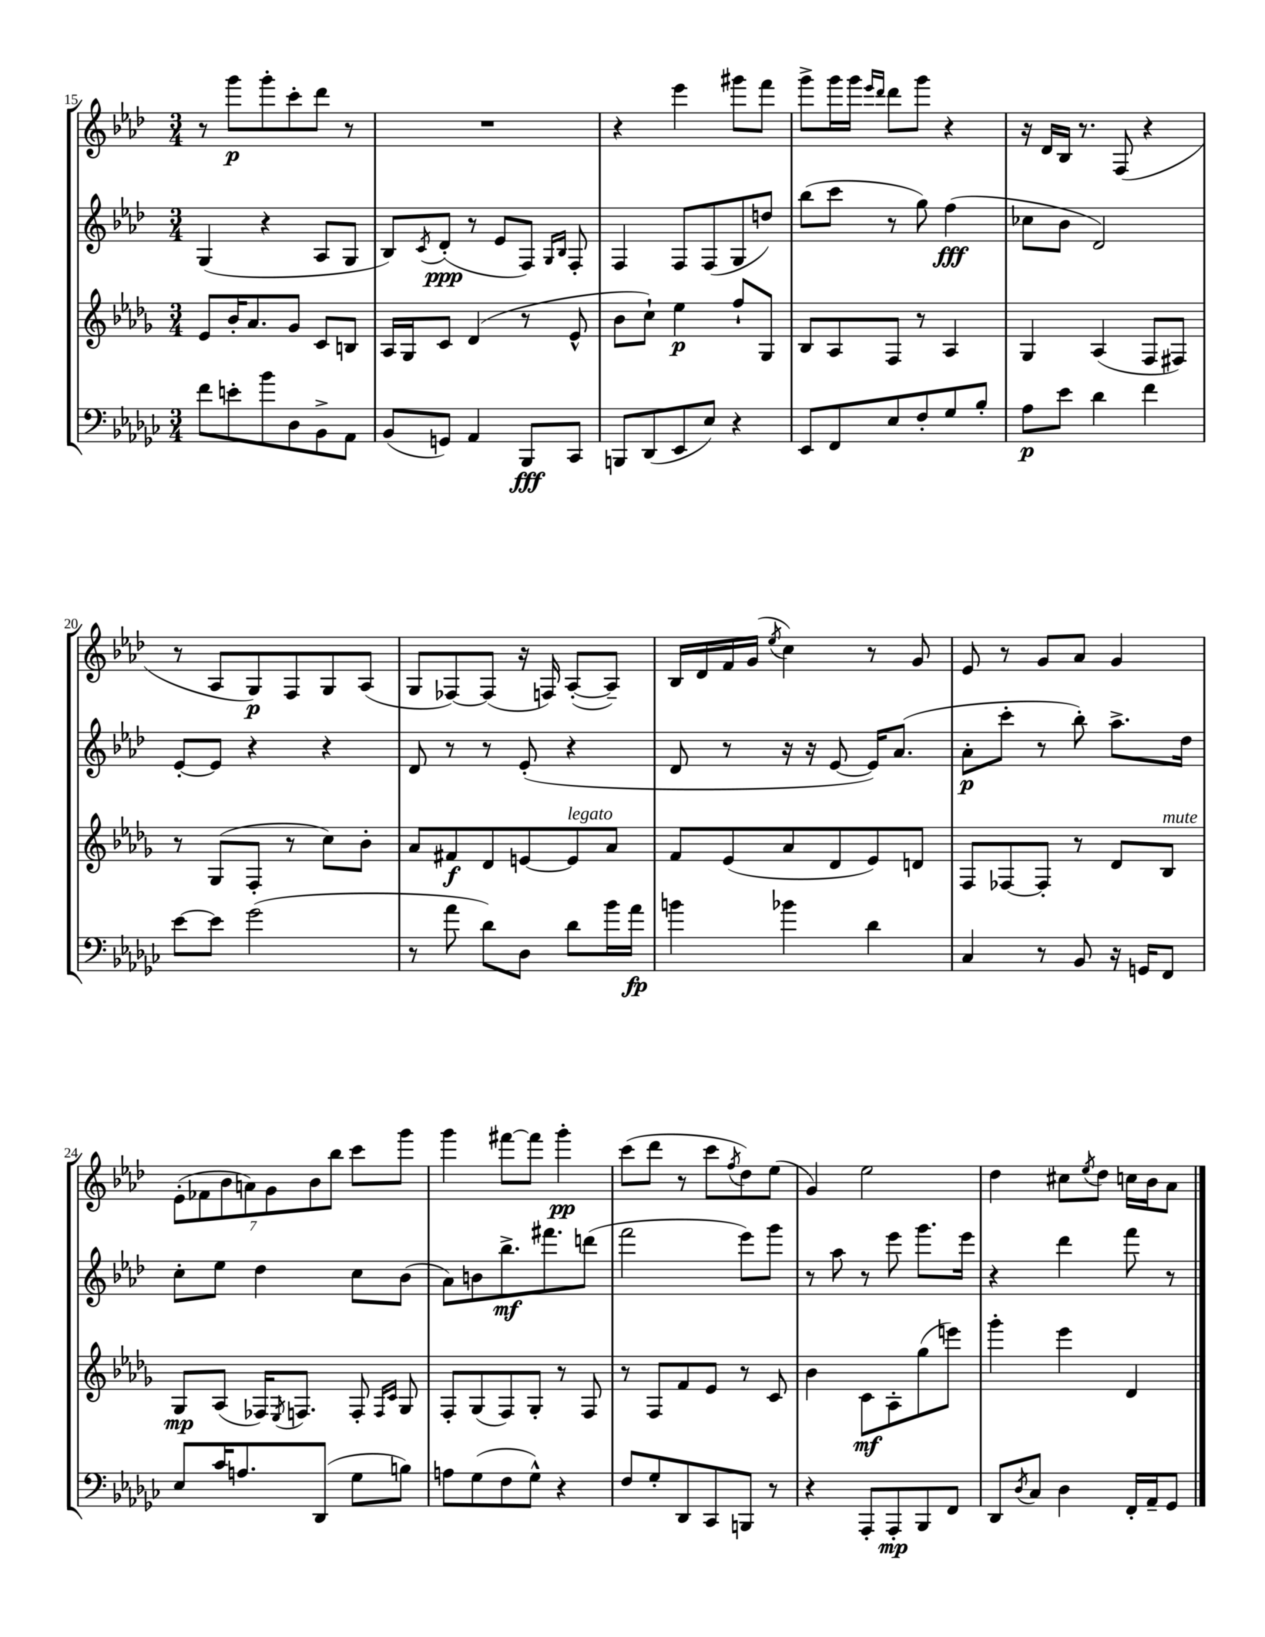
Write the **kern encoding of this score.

**kern	**dynam	**kern	**dynam	**kern	**dynam	**kern	**dynam
*part4	*part4	*part3	*part3	*part2	*part2	*part1	*part1
*staff4	*staff4	*staff3	*staff3	*staff2	*staff2	*staff1	*staff1
*clefF4	*	*clefG2	*	*clefG2	*	*clefG2	*
*k[b-e-a-d-g-c-]	*	*k[b-e-a-d-g-]	*	*k[b-e-a-d-]	*	*k[b-e-a-d-]	*
*M3/4	*	*M3/4	*	*M3/4	*	*M3/4	*
=15	=15	=15	=15	=15	=15	=15	=15
8f\L	.	8e-/L	.	(4G/	.	8r	.
8en'\	.	16b-'/K	.	.	.	8ggg\L	p
.	.	8.a-/	.	.	.	.	.
8b-\	.	.	.	4r	.	8ggg'\	.
8D-\	.	8g-/J	.	.	.	8ccc'\	.
8BB-^\	.	8c/L	.	8A-/L	.	8ddd-\J	.
8AA-\J	.	8Bn/J	.	8G/J	.	8r	.
=16	=16	=16	=16	=16	=16	=16	=16
(8BB-/L	.	16A-/LL	.	8B-/L)	.	2.r	.
.	.	16G-/J	.	.	.	.	.
.	.	.	.	8qc/	.	.	.
8GGn/J)	.	8c/J	.	(8d-'/J	ppp	.	.
4AA-/	.	(4d-/	.	8r	.	.	.
.	.	.	.	8e-/L	.	.	.
8BBB-/L	fff	8r	.	8F/J)	.	.	.
.	.	.	.	16qqG/LL	.	.	.
.	.	.	.	16qqB-/JJ	.	.	.
8CC-/J	.	8e-^^/	.	8F'/	.	.	.
=17	=17	=17	=17	=17	=17	=17	=17
8BBBn/L	.	8b-\L	.	4F/	.	4r	.
(8DD-/	.	8cc`\J)	.	.	.	.	.
8EE-/	.	4ee-\	p	8F/L	.	4eee-\	.
8E-/J)	.	.	.	(8F/	.	.	.
4r	.	8ff`/L	.	8G/	.	8ggg#X\L	.
.	.	8G-/J	.	8ddn/J)	.	8fff\J	.
=18	=18	=18	=18	=18	=18	=18	=18
8EE-/L	.	8B-/L	.	(8bb-\L	.	8ggg^\L	.
8FF/	.	8A-/	.	8ccc\J	.	16ggg\L	.
.	.	.	.	.	.	16ggg\JJ	.
.	.	.	.	.	.	16qqeee-/LL	.
.	.	.	.	.	.	16qqddd-/JJ	.
8E-/	.	8F/J	.	8r	.	8ddd-\L	.
8F'/	.	8r	.	8gg\)	.	8ggg\J	.
8G-/	.	4A-/	.	(4ff\	fff	4r	.
8B-'/J	.	.	.	.	.	.	.
=19	=19	=19	=19	=19	=19	=19	=19
8A-\L	p	4G-/	.	8cc-X\L	.	16r	.
.	.	.	.	.	.	16d-/LL	.
8e-\J	.	.	.	8b-\J	.	16B-/JJ	.
.	.	.	.	.	.	8.r	.
4d-\	.	(4A-/	.	2d-/)	.	.	.
.	.	.	.	.	.	(8F/	.
4f\	.	8F/L	.	.	.	4r	.
.	.	8F#X/J)	.	.	.	.	.
!!LO:LB:g=z
=20	=20	=20	=20	=20	=20	=20	=20
[8e-\L	.	8r	.	[8e-'/L	.	8r	.
8e-\J]	.	(8G-/L	.	8e-/J]	.	8A-/L	.
(2g-\	.	8F'/J	.	4r	.	8G/)	p
.	.	8r	.	.	.	8F/	.
.	.	8cc\L)	.	4r	.	8G/	.
.	.	8b-'\J	.	.	.	(8A-/J	.
=21	=21	=21	=21	=21	=21	=21	=21
8r	.	8a-/L	.	8d-/	.	8G/L	.
8a-\	.	8f#X/	f	8r	.	[8F-X/)	.
8d-\L)	.	8d-/	.	8r	.	(8F-/J]	.
8D-\J	.	[8en/	.	(8e-'/	.	16r	.
.	.	.	.	.	.	16Fn/)	.
!	!	!LO:TX:a:i:t=legato	!	!	!	!	!
8d-\L	.	8e/]	.	4r	.	([8A-'/L	.
16b-\L	.	8a-/J	.	.	.	8A-~/J])	.
16a-\JJ	fp	.	.	.	.	.	.
=22	=22	=22	=22	=22	=22	=22	=22
4bn\	.	8f/L	.	8d-/	.	16B-/LL	.
.	.	.	.	.	.	16d-/	.
.	.	(8e-/	.	8r	.	16f/	.
.	.	.	.	.	.	(16g/JJ	.
.	.	.	.	.	.	8qee-/	.
4b-X\	.	8a-/	.	16r	.	4cc\)	.
.	.	.	.	16r	.	.	.
.	.	8d-/	.	[8e-/	.	.	.
4d-\	.	8e-/)	.	16e-/KL])	.	8r	.
.	.	.	.	(8.a-/J	.	.	.
.	.	8dn/J	.	.	.	8g/	.
=23	=23	=23	=23	=23	=23	=23	=23
4C-/	.	8F/L	.	8a-'\L	p	8e-/	.
.	.	[8F-X/	.	8ccc'\J	.	8r	.
8r	.	8F-'/J]	.	8r	.	8g/L	.
8BB-/	.	8r	.	8bb-'\)	.	8a-/J	.
16r	.	8d-/L	.	8.aa-^\L	.	4g/	.
16GGn/KL	.	.	.	.	.	.	.
!	!	!LO:TX:a:i:t=mute	!	!	!	!	!
8FF/J	.	8B-/J	.	.	.	.	.
.	.	.	.	16dd-\Jk	.	.	.
!!LO:LB:g=z
=24	=24	=24	=24	=24	=24	=24	=24
8E-/L	.	8G-/L	mp	8cc'\L	.	(14e-'\L	.
.	.	.	.	.	.	14f-X\	.
16c-/K	.	(8A-/J	.	8ee-\J	.	.	.
.	.	.	.	.	.	14b-\	.
8.An/	.	.	.	.	.	.	.
.	.	.	.	.	.	14an\)	.
.	.	16F-X/KL)	.	4dd-\	.	.	.
.	.	.	.	.	.	14g\	.
.	.	8qE-/	.	.	.	.	.
.	.	8.Fn/J	.	.	.	.	.
.	.	.	.	.	.	14b-\	.
(8DD-/J	.	.	.	.	.	.	.
.	.	.	.	.	.	14bb-\J	.
8G-\L	.	8F'/	.	8cc\L	.	8ccc\L	.
.	.	16qqF/LL	.	.	.	.	.
.	.	16qqc/JJ	.	.	.	.	.
8Bn\J)	.	8G-/	.	(8b-\J	.	8ggg\J	.
=25	=25	=25	=25	=25	=25	=25	=25
8An\L	.	8F'/L	.	8a-\L)	.	4ggg\	.
(8G-\	.	(8G-/	.	8bn\	.	.	.
8F\	.	8F/)	.	8.bb-^\	mf	[8fff#X\L	.
8G-^^\J)	.	8G-'/J	.	.	.	8fff#\J]	.
.	.	.	.	8.fff#X\	.	.	.
4r	.	8r	.	.	.	4ggg'\	pp
.	.	8F/	.	(8dddn\J	.	.	.
=26	=26	=26	=26	=26	=26	=26	=26
8F/L	.	8r	.	2fff\	.	(8ccc\L	.
8G-'/	.	8F/L	.	.	.	8ddd-\J	.
8DD-/	.	8f/	.	.	.	8r	.
8CC-/	.	8e-/J	.	.	.	8ccc\L	.
.	.	.	.	.	.	8qff/	.
8BBBn/J	.	8r	.	8eee-\L)	.	8dd-\)	.
8r	.	8c/	.	8ggg\J	.	(8ee-\J	.
=27	=27	=27	=27	=27	=27	=27	=27
4r	.	4b-\	.	8r	.	4g/)	.
.	.	.	.	8aa-\	.	.	.
8AAA-'/L	.	8c\L	mf	8r	.	2ee-\	.
8AAA-'/	mp	8A-'\	.	8eee-\	.	.	.
8BBB-/	.	(8gg-\	.	8.ggg\L	.	.	.
8FF/J	.	8eeen\J)	.	.	.	.	.
.	.	.	.	16eee-\Jk	.	.	.
=28	=28	=28	=28	=28	=28	=28	=28
8DD-/L	.	4ggg-'\	.	4r	.	4dd-\	.
8qD-/	.	.	.	.	.	.	.
8C-/J	.	.	.	.	.	.	.
4D-\	.	4eee-\	.	4ddd-\	.	8cc#X\L	.
.	.	.	.	.	.	8qee-/	.
.	.	.	.	.	.	8dd-\J	.
16FF'/LL	.	4d-/	.	8fff\	.	16ccn\LL	.
16AA-~/J	.	.	.	.	.	16b-\J	.
8GG-/J	.	.	.	8r	.	8a-\J	.
==	==	==	==	==	==	==	==
*-	*-	*-	*-	*-	*-	*-	*-
